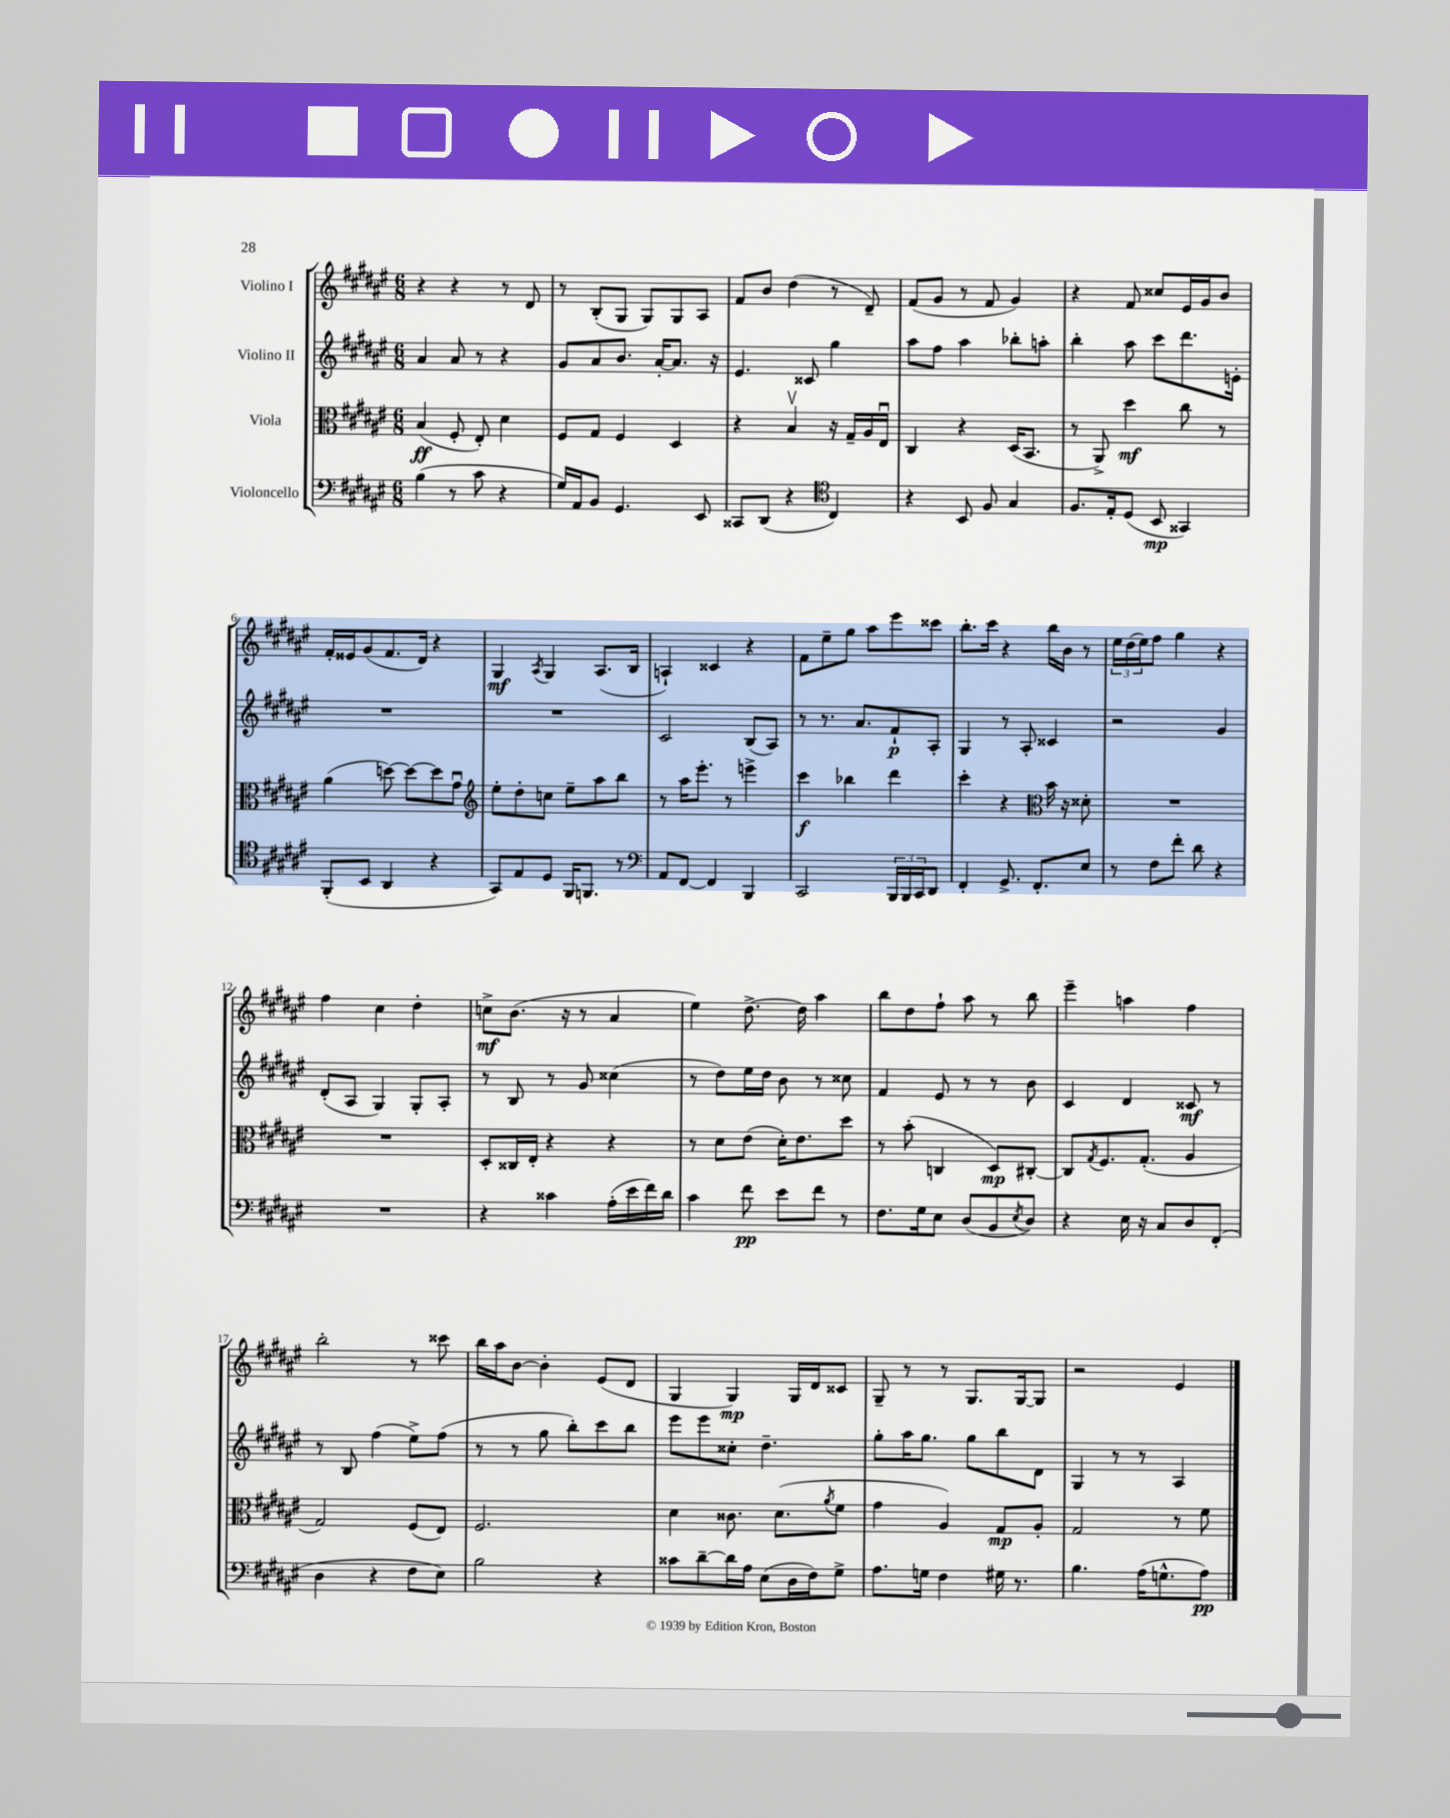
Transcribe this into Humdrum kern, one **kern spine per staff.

**kern	**kern	**kern	**kern
*staff4	*staff3	*staff2	*staff1
*clefF4	*clefC3	*clefG2	*clefG2
*k[f#c#g#d#a#e#]	*k[f#c#g#d#a#e#]	*k[f#c#g#d#a#e#]	*k[f#c#g#d#a#e#]
*M6/8	*M6/8	*M6/8	*M6/8
(4B	(4B	4a#	4r
8r	8F#'	8a#	4r
8c#	8E#')	8r	.
4r	4d#	4r	8r
.	.	.	8d#
=	=	=	=
16G#)	8F#	8g#	8r
16AA#	.	.	.
8BB	8G#	8a#	(8B'
4.GG#	4F#	8.b	8G#
.	.	.	8G#)
.	.	[16a#'	.
.	4D#	8.a#]	8G#
8EE#	.	.	8A#
.	.	16r	.
=	=	=	=
8CC##	4r	4.e#	8f#
(8DD#	.	.	8b
4r	4Bv	.	(4dd#
.	.	8c##	.
*clefC4	*	*	*
4C#)	16r	4gg#	8r
.	16G#~	.	.
.	16A#	.	8d#~)
.	16E#u	.	.
=	=	=	=
4r	4C#	8aa#	(8f#
.	.	8ff#	8g#
8BB	4r	4aa#	8r
8F#	.	.	8f#
4G#	(16D#	8bb-'	4g#)
.	8.BB	.	.
.	.	8aa'	.
=	=	=	=
8.F#	8r	4bb'	4r
.	8AA#^)	.	.
16E#'	.	.	.
(8D#	4dd#	8aa#	8f#
8BB	.	8ccc#	8cc##
4GG##)	8cc#	8.ddd#	16e#
.	.	.	16g#
.	8r	.	8b
.	.	16e'	.
=	=	=	=
(8FF#'	(4a#	2.r	16f#'
.	.	.	16e##
8BB	.	.	(8g#
4AA#	[8dd)	.	8.f#
.	8dd_	.	.
.	.	.	16d#)
4r	8dd]	.	4r
.	8g#u	.	.
=	=	=	=
*	*clefG2	*	*
8GG#)	8ee#'	2.r	4G#
8E#	8dd#'	.	.
.	.	.	8qA#
8D#	8cc	.	4G#
16FF#	8ee#~	.	.
8.FF	.	.	.
.	8aa#	.	(8.A#
8r	8bb	.	.
.	.	.	16B
=	=	=	=
*clefF4	*	*	*
8AA#	8r	2c#	4A`)
[8FF#	16aa#	.	.
.	8.eee#'	.	.
4FF#]	.	.	4c##
.	8r	.	.
4BBB	4eee^	(8B	4r
.	.	8A#)	.
=	=	=	=
2CC#	4ccc#	8r	8f#
.	.	8.r	8ee#~
.	4bb-	.	8gg#
.	.	8.a#	.
.	.	.	8aa#
24BBB	4ddd#	8f#`	8eee#
24BBB	.	.	.
24CC#	.	.	.
8DD#	.	8A#'	8ccc##
=	=	=	=
4FF#'	4ccc#'	4G#	8.bb'
.	.	.	16ccc#
8.GG#^	4r	8r	4r
.	.	8A#'	.
8.FF#'	.	.	.
*	*clefC3	*	*
.	16b	4c##	16bb
.	16r	.	16b
8E#	8d##'	.	8r
=	=	=	=
8r	2.r	2r	24ee#
.	.	.	(24dd#
.	.	.	24ee#)
8F#	.	.	8ff#
8f#'	.	.	4gg#
8d#	.	.	.
4r	.	4g#	4r
=	=	=	=
2.r	2.r	(8d#'	4ff#
.	.	8A#	.
.	.	4G#)	4cc#
.	.	8G#'	4dd#'
.	.	8A#'	.
=	=	=	=
4r	8D#'	8r	8cc^
.	16C##	8B	(8.b
.	16E#'	.	.
4c##	4r	8r	.
.	.	.	16r
.	.	8g#	8r
(16A#'	4r	(4cc##	4a#
16e#	.	.	.
16f#)	.	.	.
16d#	.	.	.
=	=	=	=
4c#	8r	8r	4ee#)
.	8d#	8dd#)	.
8f#	(8e#	16ee#	[8.dd#^
.	.	16dd#	.
8e#	16d#')	8b	.
.	8.e#	.	16dd#]
8f#	.	8r	4aa#
8r	8dd#	8cc##	.
=	=	=	=
8.F#	8r	4f#	8bb
.	(8b'	.	8dd#
16G#	.	.	.
8E#	4C	8e#	8ff#`
(8D#	.	8r	8aa#
8BB	8D#)	8r	8r
8qE#	.	.	.
8D#)	[8C#'	8b	8bb
=	=	=	=
4r	8C#]	4c#	4eee#~
.	8qG#	.	.
.	8.F#	.	.
16E#	.	4d#	4aa
16r	(8.G#'	.	.
8C#	.	.	.
8D#	4A#	8c##	4ff#
(8FF#'	.	8r	.
=	=	=	=
4D#	2G#)	8r	2bb'
.	.	8B	.
4r	.	(4ff#	.
8F#	(8F#	8ee#^)	8r
8E#)	8E#)	(8ff#	8ccc##
=	=	=	=
2B	2.F#	8r	16bb
.	.	.	16aa#
.	.	8r	[8b
.	.	8gg#	4b']
.	.	8bb')	.
4r	.	8ccc#	(8e#
.	.	8bb	8d#
=	=	=	=
8c##	4d#	8eee#	4G#
[8d#~	.	8eee#	.
16d#]	8.c##	8cc##'	4G#)
16A#	.	.	.
(8E#	.	4.dd#~	.
.	(8.d#	.	.
16D#	.	.	16G#
16F#)	.	.	16d#
.	8qa#	.	.
8G#^	8f#	.	8c##
=	=	=	=
8.A#	4g#	8gg#'	8G#~
.	.	16aa#	8r
16G	.	8.gg#	.
4F#	4A#)	.	8r
.	.	8gg#	8.G#
16G#	8G#	8bb	.
8.r	.	.	[16G#
.	8A#'	8d#	8G#]
=	=	=	=
4.B	2G#	4G#	2r
.	.	8r	.
(16A#	.	8r	.
8.G^^	.	.	.
.	8r	4A#	4e#
8A#)	8f#	.	.
==	==	==	==
*-	*-	*-	*-
